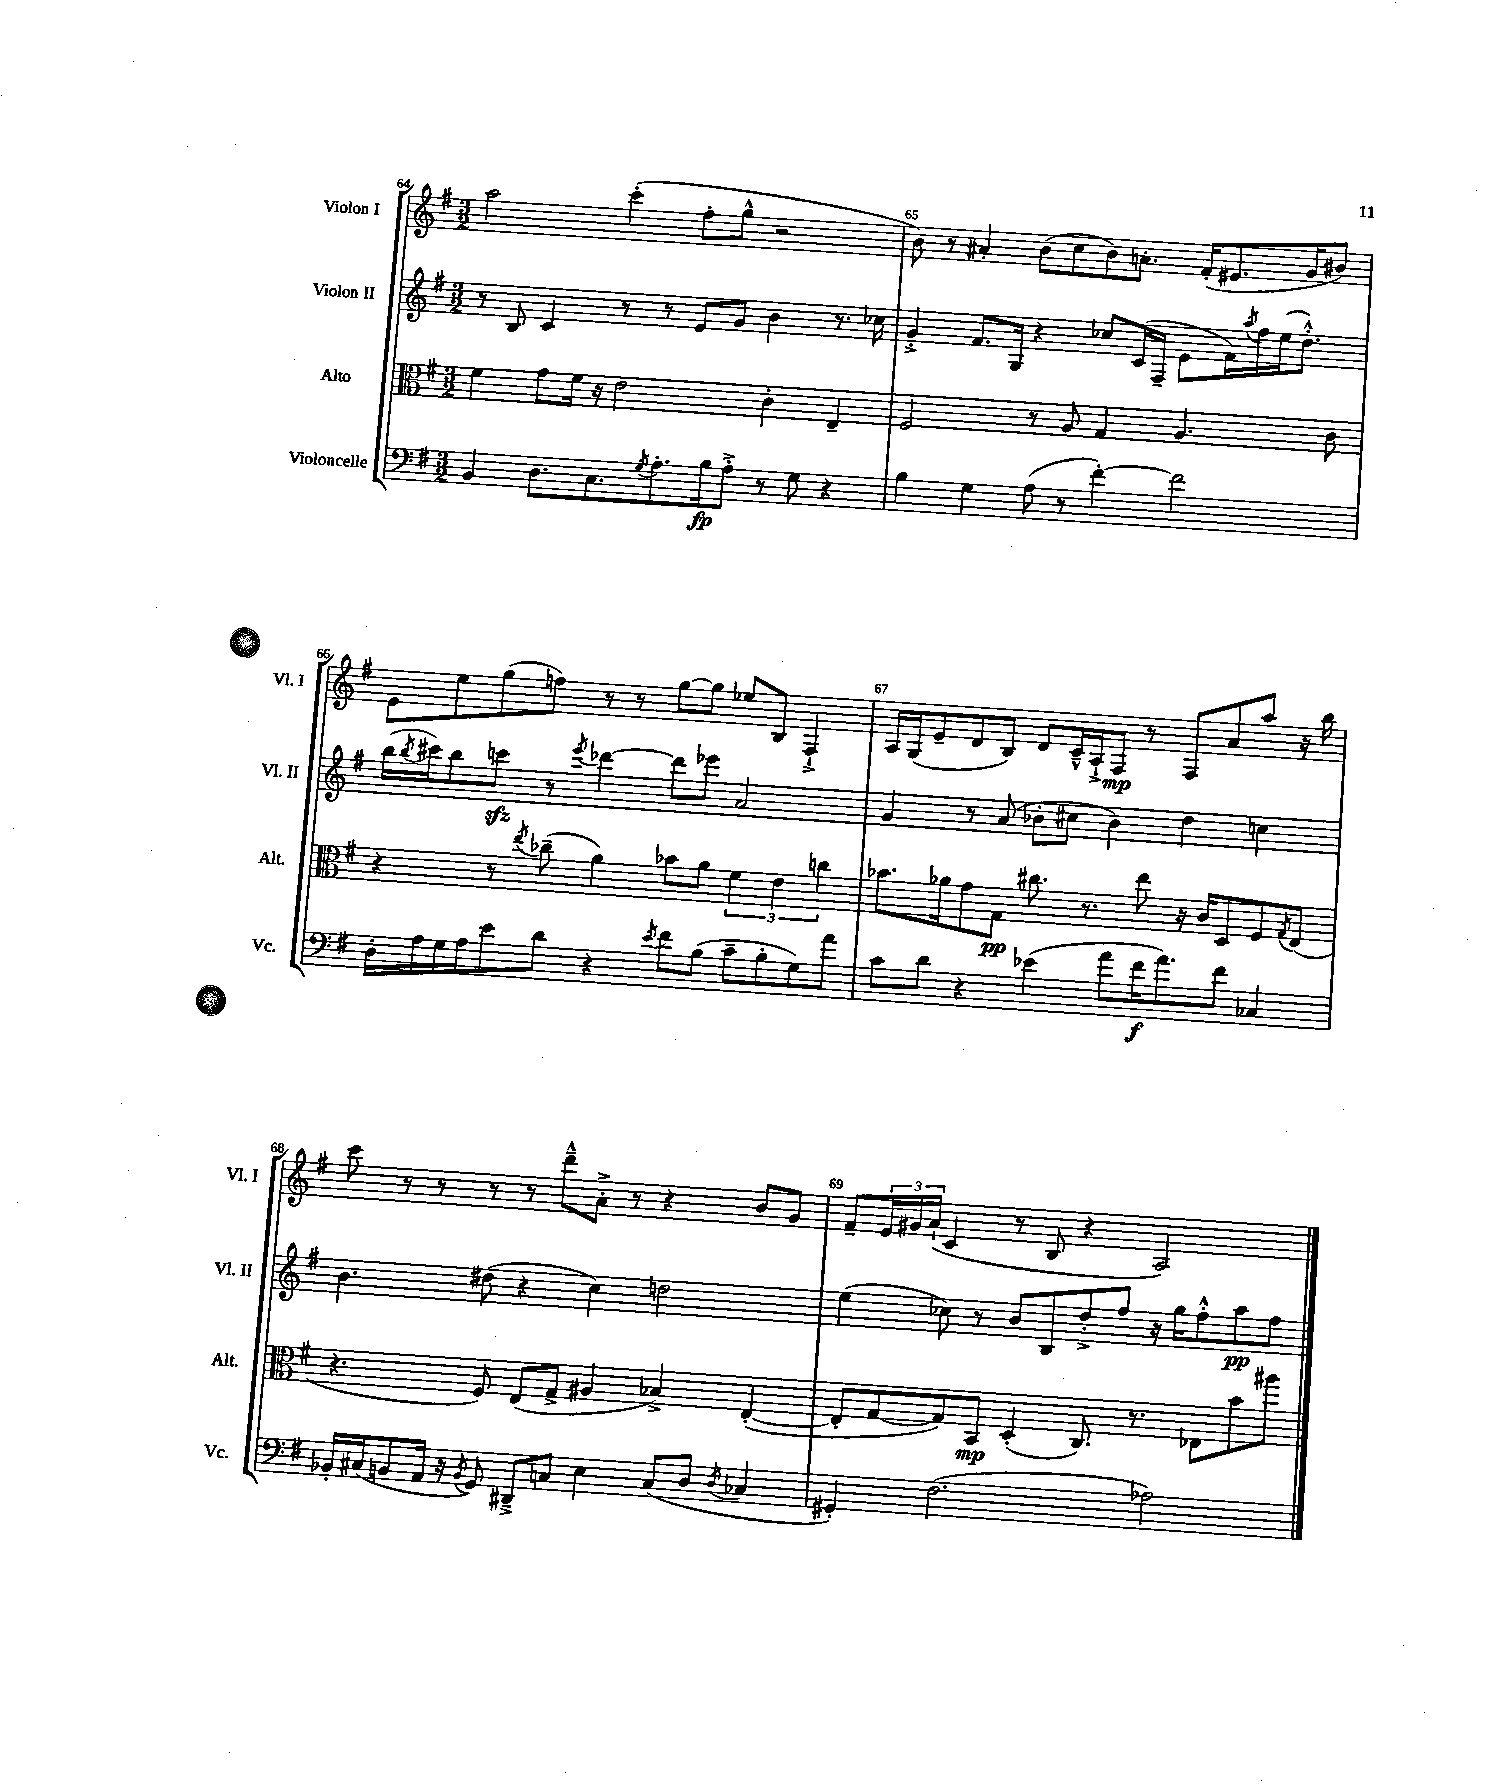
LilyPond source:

<<
\new StaffGroup <<
\new Staff = "s0" \with { instrumentName = "Violon I" shortInstrumentName = "Vl. I" } {
    \clef treble \key g \major \numericTimeSignature \time 3/2
    a''2 c'''4-.( fis''8-. g''8-^ r2 |
    b'8) r8 ais'4-. b'8( c''8 b'8) a'8.-. fis'16-.( eis'8. g'16 bis'8) |
    e'8 e''8 g''8( f''8) r8 r8 g''8~ g''8 ees''8 b8 fis4-!-> |
    a16 g16( e'8-- d'8 b8) d'8 c'16---^ a16-!-> fis8\mp r8 fis8 a'8 a''8 r16 b''16 |
    c'''8 r8 r8 r8 r8 d'''8---^ a'8-.-> r8 r4 b'8 g'8 |
    fis'8-- \tuplet 3/2 { e'16 gis'16 a'16-!( } c'4 r8 b8 r4 a2) \bar "|." |
}
\new Staff = "s1" \with { instrumentName = "Violon II" shortInstrumentName = "Vl. II" } {
    \clef treble \key g \major \numericTimeSignature \time 3/2
    r8 b8 c'4 r8 r8 e'8 g'8 b'4 r8. ces''16 |
    g'4-.-> fis'8. g16 r4 ces''8 c'16( fis16-- e'8 fis'16) \acciaccatura { a''8 } fis''16 e''16( d''8.-.-^) |
    b''16( \acciaccatura { b''8 } cis'''16) b''8 c'''8\sfz r8 \acciaccatura { e'''8 } des'''4~ des'''8 ees'''8 a'2 |
    g'4 r8 a'8( bes'8-. cis''8 bes'4) d''4 c''4 |
    b'4. dis''8( r4 c''4) d''2 |
    e''4( ces''8) r8 b'8 b8 d''8-.-> fis''8 r16 g''16 fis''8-.-^ a''8\pp fis''8 \bar "|." |
}
\new Staff = "s2" \with { instrumentName = "Alto" shortInstrumentName = "Alt." } {
    \clef alto \key g \major \numericTimeSignature \time 3/2
    fis'4 g'8 fis'16 r16 e'2 c'4-. e4-- |
    fis2 r8 a8 g4 a4. c'8 |
    r4 r8 \acciaccatura { e''8 } ces''8--( a'4) bes'8 a'8 \tuplet 3/2 { fis'4 e'4 c''4 } |
    bes'8. aes'16 g'8 g8\pp cis''8. r8. e''8 r16 c'16 d8 fis8 \acciaccatura { g8 } e8( |
    r4. fis8) e8( g8-> ais4 bes4->) e4~-.( |
    e8-. g8~ g8) b,8\mp d4-.( c8.) r8. ees8 b'8 ais''8 \bar "|." |
}
\new Staff = "s3" \with { instrumentName = "Violoncelle" shortInstrumentName = "Vc." } {
    \clef bass \key g \major \numericTimeSignature \time 3/2
    b,4 d8. c8. \acciaccatura { g8 } a8.-. b16\fp a8-.-> r8 g8 r4 |
    b4 g4 a8( r8 fis'4~-.) fis'2 |
    d16-. a16 g16 a16 e'8 d'8 r4 \acciaccatura { e'8 } fis'8 b8( c'8-- b8-. g8) a'8 |
    c'8 d'8 r4 ees'4( a'8 fis'16\f a'8.) fis'8 ces4 |
    bes,16-. cis16( b,8 a,16 r16 \acciaccatura { b,8 } g,8) dis,8---> c8 e4 c8( d8 \acciaccatura { d8 } ces4 |
    gis,4-.) fis2.( aes2) \bar "|." |
}
>>
>>
\layout { \context { \Score currentBarNumber = #64 \override BarNumber.break-visibility = ##(#f #t #t) barNumberVisibility = #all-bar-numbers-visible } }
